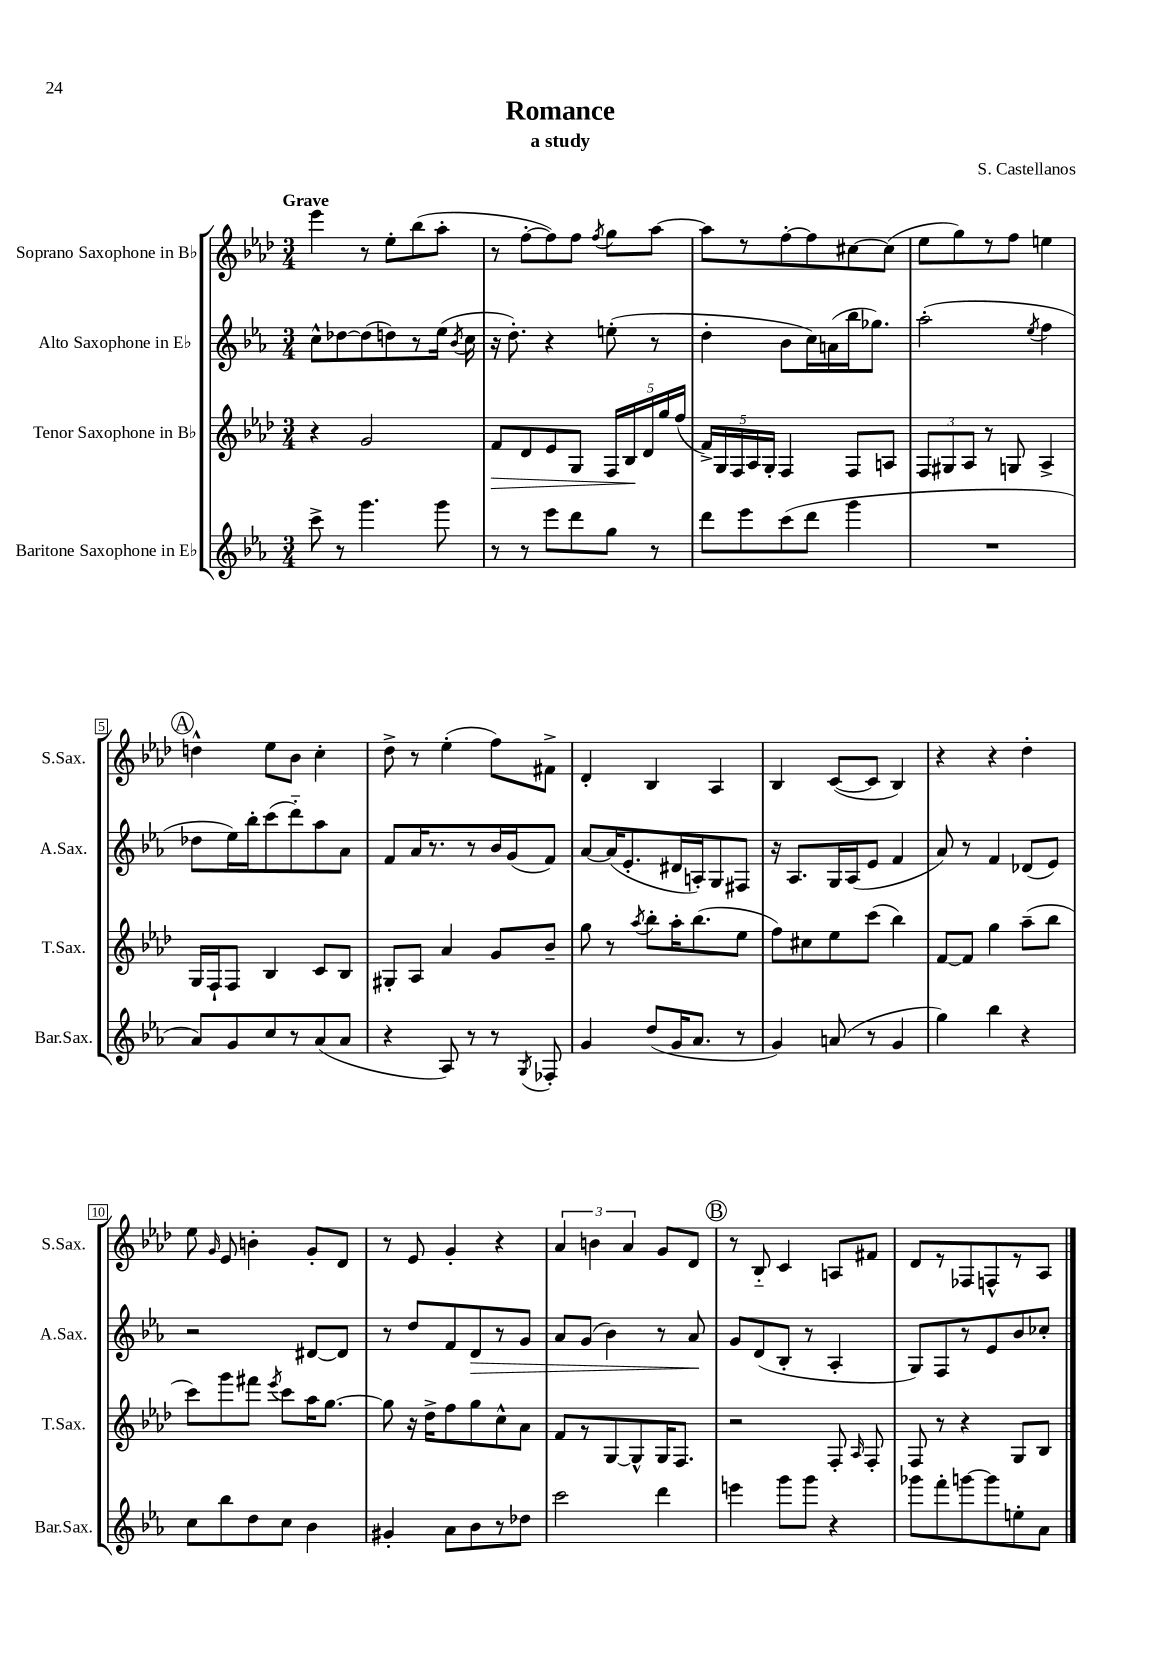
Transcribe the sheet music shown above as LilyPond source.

\header { title = "Romance" composer = "S. Castellanos" subtitle = "a study" }
<<
\new StaffGroup <<
\new Staff = "s0" \with { instrumentName = "Soprano Saxophone in Bb" shortInstrumentName = "S.Sax." } {
    \clef treble \key aes \major \numericTimeSignature \time 3/4 \tempo "Grave"
    \autoBeamOff ees'''4 r8 ees''8[-. bes''8( aes''8]-. |
    r8 f''8[~-. f''8) f''8] \acciaccatura { f''8 } g''8[ aes''8]~ |
    aes''8[ r8 f''8~-. f''8 cis''8~ cis''8]( |
    ees''8[ g''8) r8 f''8] e''4 |
    \mark \markup { \circle "A" } d''4-^ ees''8[ bes'8] c''4-. |
    des''8-> r8 ees''4-.( f''8[) fis'8]-> |
    des'4-. bes4 aes4 |
    bes4 c'8[~( c'8] bes4) |
    r4 r4 des''4-. |
    ees''8 \grace { g'16 } ees'8 b'4-. g'8[-. des'8] |
    r8 ees'8 g'4-. r4 |
    \tuplet 3/2 { aes'4 b'4 aes'4 } g'8[ des'8] |
    \mark \markup { \circle "B" } r8 bes8-_ c'4 a8[ fis'8] |
    des'8[ r8 fes8 f8-^ r8 aes8] \bar "|." |
}
\new Staff = "s1" \with { instrumentName = "Alto Saxophone in Eb" shortInstrumentName = "A.Sax." } {
    \clef treble \key ees \major \numericTimeSignature \time 3/4
    \autoBeamOff c''8[-^ des''8~ des''8( d''8) r8 ees''16]( \acciaccatura { bes'8 } c''16 |
    r16 d''8.-.) r4 e''8-.( r8 |
    d''4-. bes'8[ c''16) a'16( bes''16 ges''8.]) |
    aes''2-.( \acciaccatura { ees''8 } f''4 |
    \mark \markup { \circle "A" } des''8[ ees''16) bes''16-. c'''8( d'''8-_) aes''8 aes'8] |
    f'8[ aes'16 r8. r8 bes'16 g'16( f'8]) |
    aes'8[~ aes'16( ees'8.-. dis'16 a16-.) g8 fis8] |
    r16 aes8.[ g16 aes16( ees'8] f'4 |
    aes'8) r8 f'4 des'8[( ees'8]) |
    r2 dis'8[~ dis'8] |
    r8 d''8[ f'8 d'8\> r8 g'8] |
    aes'8[ g'8]( bes'4) r8 aes'8\! |
    \mark \markup { \circle "B" } g'8[ d'8( bes8]-. r8 aes4-. |
    g8[) f8 r8 ees'8 bes'8 ces''8]-. \bar "|." |
}
\new Staff = "s2" \with { instrumentName = "Tenor Saxophone in Bb" shortInstrumentName = "T.Sax." } {
    \clef treble \key aes \major \numericTimeSignature \time 3/4
    \autoBeamOff r4 g'2 |
    f'8[\> des'8 ees'8 g8] \tuplet 5/4 { f16[ bes16\! des'16 g''16 f''16]( } |
    \tuplet 5/4 { f'16[->) g16 f16 aes16 g16]-. } f4 f8[ a8] |
    \tuplet 3/2 { f8[ gis8 aes8] } r8 g8 aes4-> |
    \mark \markup { \circle "A" } g16[ f16-! f8] bes4 c'8[ bes8] |
    gis8[-. aes8] aes'4 g'8[ bes'8]-- |
    g''8 r8 \acciaccatura { aes''8 } bes''8[-. aes''16-. bes''8.( ees''8] |
    f''8[) cis''8 ees''8 c'''8]( bes''4) |
    f'8[~ f'8] g''4 aes''8[--( bes''8] |
    c'''8[) g'''8 fis'''8] \acciaccatura { ees'''8 } c'''8[ aes''16 g''8.]~ |
    g''8 r16 des''16[-> f''8 g''8 c''8-^ aes'8] |
    f'8[ r8 g8~ g8-^ g16 f8.] |
    \mark \markup { \circle "B" } r2 f8-. \grace { aes16 } f8-. |
    f8 r8 r4 g8[ bes8] \bar "|." |
}
\new Staff = "s3" \with { instrumentName = "Baritone Saxophone in Eb" shortInstrumentName = "Bar.Sax." } {
    \clef treble \key ees \major \numericTimeSignature \time 3/4
    \autoBeamOff c'''8-> r8 g'''4. g'''8 |
    r8 r8 ees'''8[ d'''8 g''8] r8 |
    d'''8[ ees'''8 c'''8( d'''8] g'''4 |
    R2. |
    \mark \markup { \circle "A" } aes'8[) g'8 c''8 r8 aes'8( aes'8] |
    r4 aes8) r8 r8 \acciaccatura { g8 } fes8-. |
    g'4 d''8[( g'16 aes'8.] r8 |
    g'4) a'8( r8 g'4 |
    g''4) bes''4 r4 |
    c''8[ bes''8 d''8 c''8] bes'4 |
    gis'4-. aes'8[ bes'8 r8 des''8] |
    c'''2 d'''4 |
    \mark \markup { \circle "B" } e'''4 g'''8[ g'''8] r4 |
    ges'''8[ f'''8-. g'''8~ g'''8 e''8-. aes'8] \bar "|." |
}
>>
>>
\layout { \context { \Score \override BarNumber.stencil = #(make-stencil-boxer 0.1 0.3 ly:text-interface::print) } }
